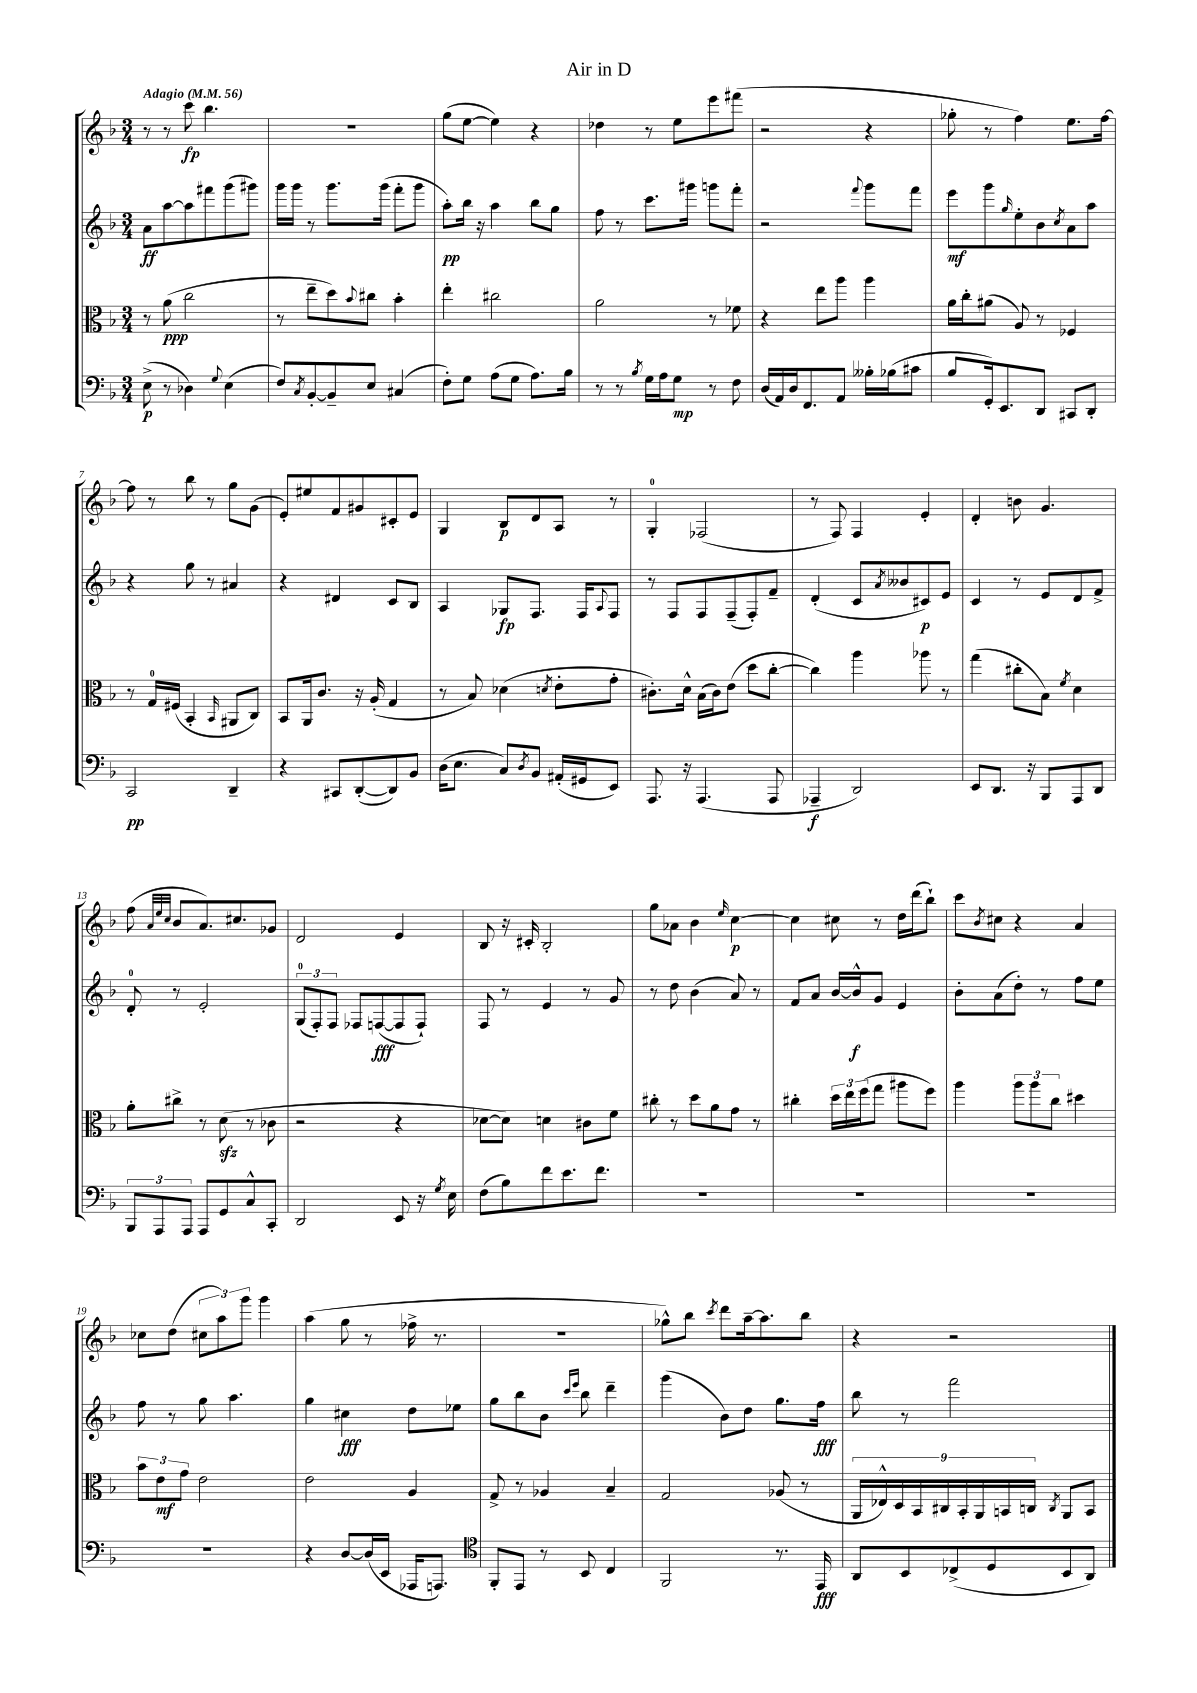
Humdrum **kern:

**kern	**kern	**kern	**kern
*staff4	*staff3	*staff2	*staff1
*clefF4	*clefC3	*clefG2	*clefG2
*k[b-]	*k[b-]	*k[b-]	*k[b-]
*M3/4	*M3/4	*M3/4	*M3/4
*MM56	*MM56	*MM56	*MM56
(8E^	8r	8a	8r
8r	(8a	[8aa	8r
4D-)	2cc	8aa]	8ccc
.	.	8fff#	4.bb-
8qqG	.	.	.
(4E	.	(8ggg	.
.	.	8ggg#)	.
=	=	=	=
8F)	8r	16ggg	2.r
.	.	16ggg	.
8qC	.	.	.
[8BB-'	8ee~	8r	.
8BB-~]	8dd)	8.ggg	.
.	8qqb-	.	.
8E	8cc#	.	.
.	.	(16ggg	.
(4C#	4b-'	8fff'	.
.	.	8ggg	.
=	=	=	=
8F')	4ee'	8aa')	(8gg
8G	.	16bb-	[8ee
.	.	16r	.
(8A	2cc#	4aa	4ee])
8G	.	.	.
8.A)	.	8bb-	4r
.	.	8gg	.
16B-	.	.	.
=	=	=	=
8r	2a	8ff	4dd-
8r	.	8r	.
8qB-	.	.	.
16G	.	8.ccc	8r
16A	.	.	.
8G	.	.	8ee
.	.	16ggg#	.
8r	8r	8ggg	8eee
8F	8f-	8fff'	(8fff#
=	=	=	=
(16D	4r	2r	2r
16AA)	.	.	.
16D	.	.	.
8.FF	.	.	.
.	8ee	.	.
8AA	8aa	.	.
.	.	8qqfff	.
16B--'	4aa	8ggg	4r
(16B-	.	.	.
8c#	.	8fff	.
=	=	=	=
8B-	16a	8eee	8gg-'
.	16cc'	.	.
16GG')	(8a#	8ggg	8r
8.EE	.	.	.
.	.	16qqgg	.
.	8A)	8ee'	4ff)
8DD	8r	8b-	.
.	.	8qcc	.
8CC#	4F-	8a	8.ee
8DD'	.	8aa	.
.	.	.	[16ff
=	=	=	=
2CC	8r	4r	8ff]
.	16G	.	8r
.	(16F#	.	.
.	4BB-'	8gg	8bb-
.	.	8r	8r
.	16qqBB-	.	.
4DD~	8AA#	4a#	8gg
.	8C)	.	(8g
=	=	=	=
4r	8BB-	4r	8e')
.	16AA	.	8ee#
.	8.c	.	.
8CC#	.	4d#	8f
([8DD'	16r	.	8g#
.	(16A'	.	.
8DD])	4G	8c	8c#'
8BB-	.	8B-	8e
=	=	=	=
(16D	8r	4A	4G
8.E	.	.	.
.	8B-)	.	.
8C)	(4d-	8G-	8B-
8qD	.	.	.
8BB-	.	8.F	8d
.	8qd	.	.
(16AA#'	8e'	.	8A
16GG#	.	16F	.
.	.	8qqA	.
8EE)	8g'	8F	8r
=	=	=	=
8.AAA	8.c#')	8r	4G'
.	.	8F	.
16r	16d^^	.	.
(4.AAA	(16B-	8F	(2F-
.	16c#)	.	.
.	(8e	(8F~	.
.	8dd	8F')	.
8AAA	[8cc'	8f~	.
=	=	=	=
4AAA-~	4cc])	(4d'	8r
.	.	.	8F)
2DD)	4aa	8c	4F
.	.	8qa	.
.	.	8b--	.
.	8aa-	8c#)	4e'
.	8r	8e	.
=	=	=	=
8EE	(4gg	4c	4d'
8.DD	.	.	.
.	8cc#'	8r	8b
16r	.	.	.
8BBB-	8B-)	8e	4.g
.	8qf	.	.
8AAA	4d	8d	.
8DD	.	8f^	.
=	=	=	=
12BBB-	8a'	8d'	(8ff
12AAA	.	.	.
.	.	.	32qqa
.	.	.	32qqee
.	.	.	32qqcc
.	8cc#^	8r	8b-
12AAA	.	.	.
8AAA	8r	2e'	8.a)
8GG	(8d	.	.
.	.	.	8.cc#
8C^^	8r	.	.
8CC'	8c-	.	8g-
=	=	=	=
2DD	2r	(12G	2d
.	.	12F')	.
.	.	12F	.
.	.	8F-	.
.	.	([8F	.
8EE	4r	8F]	4e
16r	.	8F`)	.
8qG	.	.	.
16E	.	.	.
=	=	=	=
(8F	[8d-	8F	8B-
8B-)	8d-])	8r	16r
.	.	.	16c#'
8f	4d	4e	2B-'
8.e	.	.	.
.	8c#	8r	.
8.f	.	.	.
.	8f	8g	.
=	=	=	=
2.r	8cc#'	8r	8gg
.	8r	8dd	8a-
.	8dd	(4b-	4b-
.	8a	.	.
.	.	.	16qqee
.	8g	8a)	[4cc
.	8r	8r	.
=	=	=	=
2.r	4cc#'	8f	4cc]
.	.	8a	.
.	24dd	[16b-	8cc#
.	24ee	.	.
.	.	16b-^^]	.
.	(24ff	.	.
.	8gg	8g	8r
.	8aa#	4e	16dd
.	.	.	(16ddd
.	8ff)	.	8bb-`)
=	=	=	=
2.r	4aa	8b-'	8ccc
.	.	.	8qb-
.	.	(8a	8cc#
.	12aa	8dd')	4r
.	12aa	.	.
.	.	8r	.
.	12cc	.	.
.	4dd#	8ff	4a
.	.	8ee	.
=	=	=	=
2.r	12b-	8ff	8cc-
.	12e	.	.
.	.	8r	(8dd
.	12g	.	.
.	2e	8gg	12cc#
.	.	.	12aa)
.	.	4.aa	.
.	.	.	12ggg
.	.	.	4ggg
=	=	=	=
4r	2e	4gg	(4aa
[8D	.	4cc#	8gg
(16D]	.	.	8r
16EE	.	.	.
16AAA-	4A	8dd	16ff-^
8.AAA)	.	.	8.r
.	.	8ee-	.
=	=	=	=
*clefC4	*	*	*
8FF'	8G^	8gg	2.r
8EE	8r	8bb-	.
8r	4A-	8b-	.
.	.	16qqccc	.
.	.	16qqeee	.
8BB-	.	8bb-	.
4C	4B-~	4ddd~	.
=	=	=	=
2FF	2G	(4ggg	8gg-^^)
.	.	.	8bb-
.	.	.	8qccc
.	.	8b-)	8ddd
.	.	8dd	[16aa~
.	.	.	8.aa]
8.r	(8A-	8.gg	.
.	8r	.	8bb-
16EE	.	16ff	.
=	=	=	=
8AA	18AA	8bb-	4r
.	18E-^^)	.	.
.	18D	.	.
8BB-	.	8r	.
.	18BB-	.	.
.	18C#	.	.
(8C-^	.	2fff	2r
.	18BB-'	.	.
.	18AA	.	.
8D	.	.	.
.	18BB	.	.
.	18C	.	.
.	8qC	.	.
8BB-	8AA	.	.
8AA)	8BB	.	.
==	==	==	==
*-	*-	*-	*-
